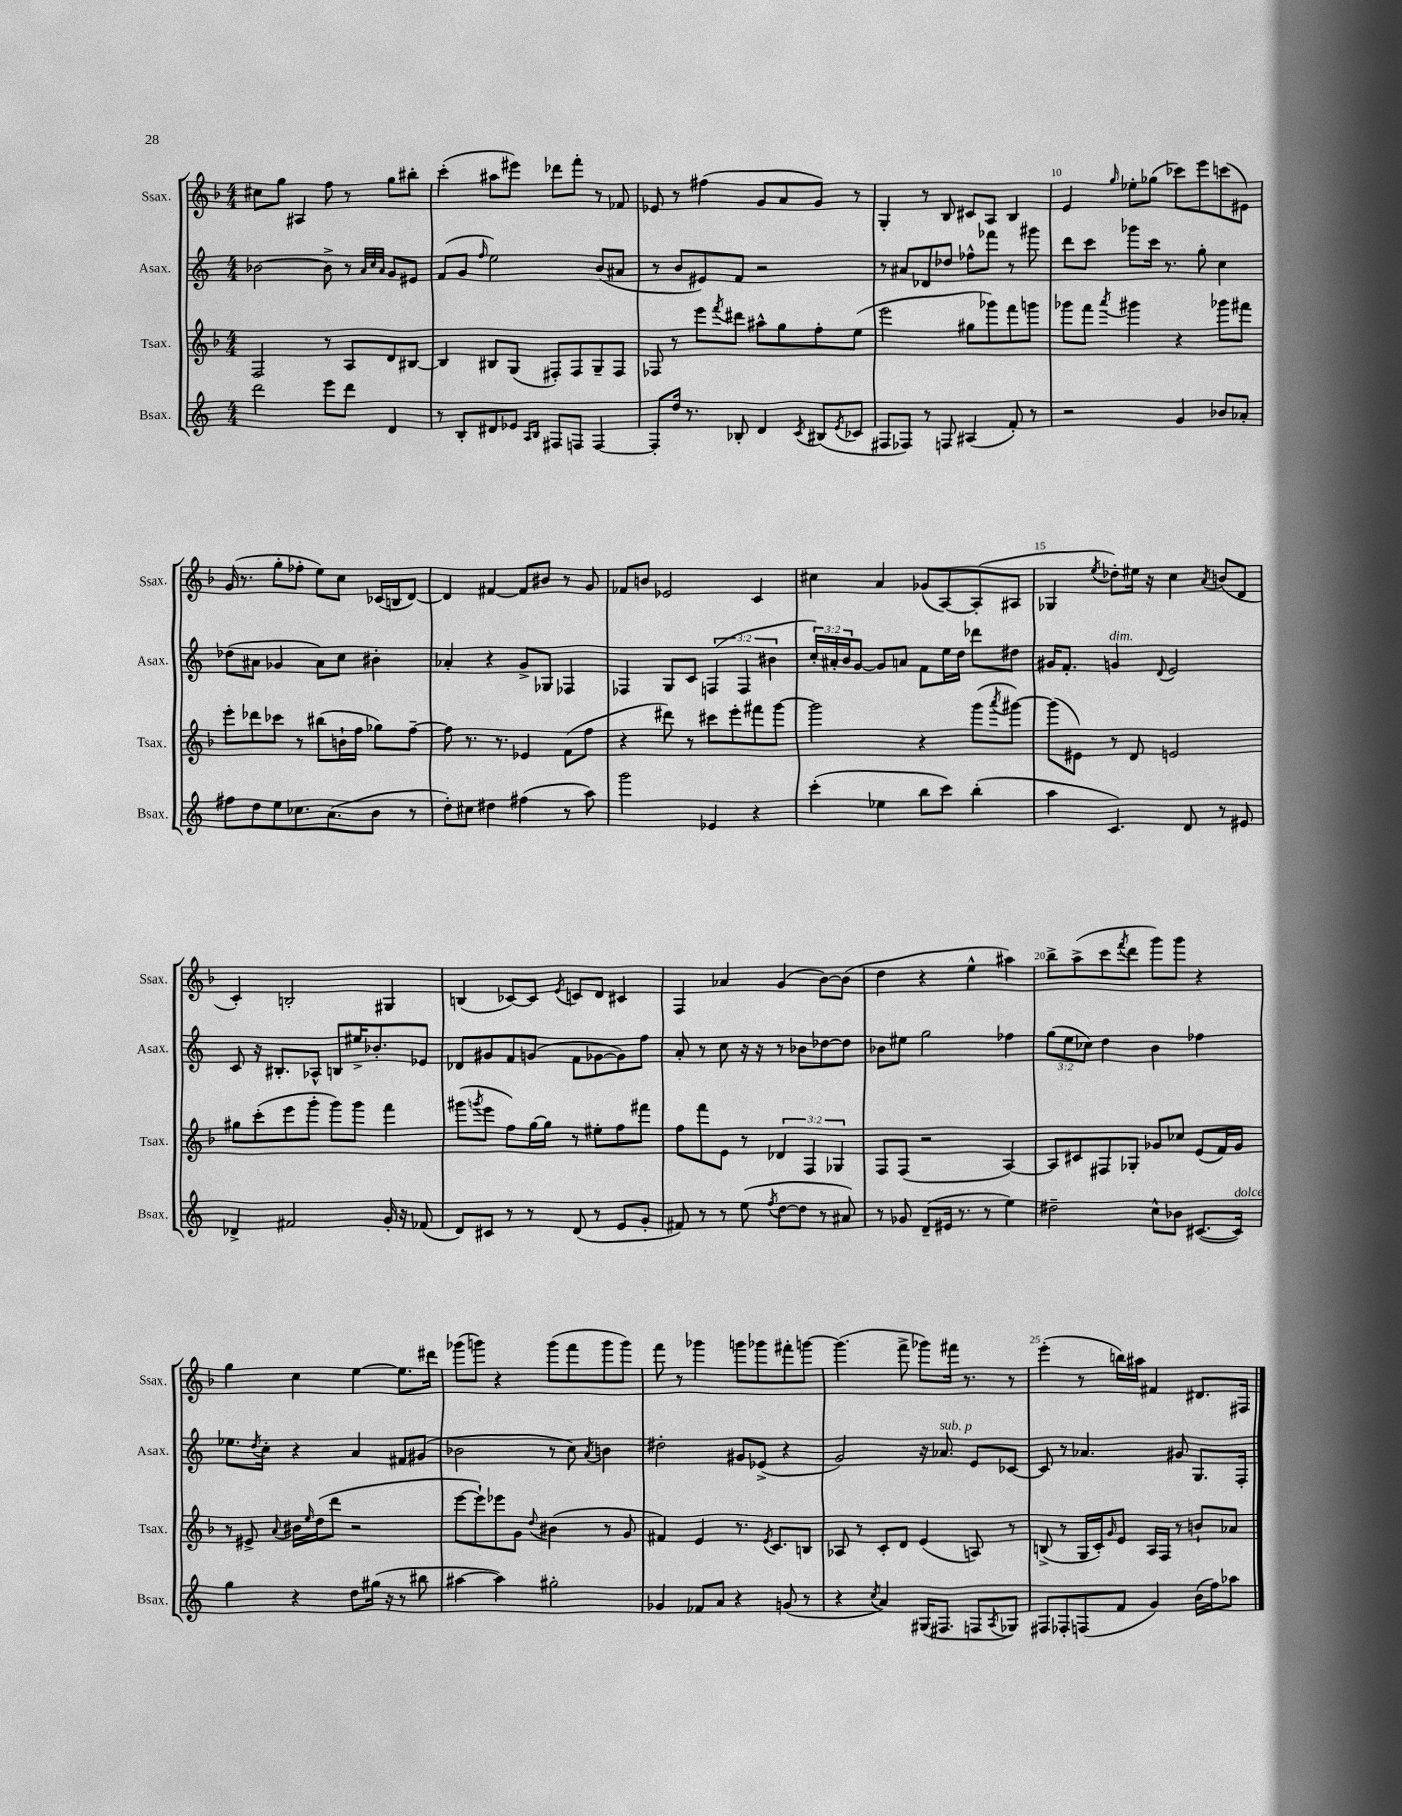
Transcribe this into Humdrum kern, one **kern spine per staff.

**kern	**kern	**kern	**kern
*part4	*part3	*part2	*part1
*staff4	*staff3	*staff2	*staff1
*I"Bsax.	*I"Tsax.	*I"Asax.	*I"Ssax.
*I'Bsax.	*I'Tsax.	*I'Asax.	*I'Ssax.
*clefG2	*clefG2	*clefG2	*clefG2
*k[]	*k[b-]	*k[]	*k[b-]
*M4/4	*M4/4	*M4/4	*M4/4
=6	=6	=6	=6
2ddd\	2F/	[2b-X\	8cc#X\L
.	.	.	8gg\J
.	.	.	4A#X/
8eee\L	8r	8b-^\]	8ff\
8ddd\J	8A/L	8r	8r
.	.	32qqa/LLL	.
.	.	32qqcc/	.
.	.	32qqa/JJJ	.
4d/	8d/	8g/L	8gg\L
.	[8B#X/J	8e#X/J	8bb#X'\J
=7	=7	=7	=7
8r	4B#/]	(8f/L	(4ccc'\
8B'/L	.	8g/J	.
.	.	16qqff/	.
8d#X/	8B#X/L	2ee\)	8aa#X\L
8e-X/J	(8G/J	.	8eee#X\J)
16qqA/LL	.	.	.
16qqB/JJ	.	.	.
8F#X/L	8F#X'/L)	.	8ddd-X\L
8Fn/J	8F#/	.	8fff'\J
[4F/	8G~/	(8b/L	8r
.	8F#/J	8a#X/J	8f-X/
=8	=8	=8	=8
8F'/L]	8F-X/	8r	8e-X/
16dd/Jk	8r	8b/L	8r
8.r	.	.	.
.	8eee\L	8e#X/)	(4ff#X\
.	8qfff/	.	.
8B-X'/	8ddd#X\J	8f/J	.
4d/	8aa#X^^\L	2r	8g/L
.	8gg\	.	8a/
8qc/	.	.	.
(8B#X/L	8ff'\	.	8g/J)
8qe/	.	.	.
8c-X/J	(8ee\J	.	8r
=9	=9	=9	=9
8F#X/L	2eee\	8r	4G'/
8F-X/J)	.	8a#X/L	.
8r	.	8d-X/	8r
8Fn/	.	8dd-X/J	8B-/
(4A#X/	8gg#X\L	8ff-X^^\L	8c#X/L
.	8ggg-X\)	8fff-X\J	8A/J
8f'/)	8fff\	8r	4B-/
8r	8gggn\J	8ggg#X\	.
=10	=10	=10	=10
2r	8ggg-X\L	8ddd\L	4e/
.	8fff\J	8ccc\J	.
.	8qaaa/	.	16qqgg/
.	4ggg#X\	8ggg-X\L	8ee-X'\L
.	.	16ccc\Jk	(8gg-X\J
.	.	8.r	.
4g/	4r	.	8ccc-X\L)
.	.	8gg'\	8eee\
8b-X/L	8ggg-X\L	4cc\	(8cccn\
8a-X'/J	8fff#X\J	.	8e#X\J)
!!LO:LB:g=z
=11	=11	=11	=11
8ff#X\L	8eee'\L	(8dd-X\L	(16g/
.	.	.	8.r
8dd\	8ddd-X\	8a#X\J	.
8ee\	8ccc-X\J	4g-X/	8gg'\L
8.cc-X\	8r	.	8ff-X'\J
.	(8bb#X\L	8a#\L)	8ee\L)
(8.a\	.	.	.
.	16bn`\L	8cc\J	8cc\J
.	16ff\JJ	.	.
8b\J	8gg-X\L)	4b#X'\	(16c-X/LL
.	.	.	16Bn/J
8r	[8ff~\J	.	[8d/J)
=12	=12	=12	=12
8dd'\L)	8ff\]	4a-X'/	4d/]
8cc#X\J	8.r	.	.
4dd#X\	.	4r	[4f#X/
.	8.r	.	.
(4ff#X\	4e-X/	8g^/L	8f#/L]
.	.	8G-X/J	8b#X/J
8r	(8f\L	4F-X/	8r
8aa\)	8ff\J	.	8g/
=13	=13	=13	=13
2ggg\	4r	4F-X/	8f-X/L
.	.	.	8bn/J
.	8ddd#X\)	8G/L	2e-X/
.	8r	8c/J	.
4e-X/	8ccc#X\L	(6Fn/	.
.	8eee'\	.	.
.	.	6F/	.
4r	8fff#X\	.	4c/
.	.	6b#X\	.
.	[8ggg\J	.	.
=14	=14	=14	=14
(4ccc'\	2ggg\]	24cc'/LL)	4cc#X\
.	.	24a#X'/	.
.	.	24b/J	.
.	.	[8g/J	.
4ee-X\	.	8g/L]	4a/
.	.	8an/J	.
8bb\L	4r	8f\L	(8g-X/L
8ccc\J)	.	16ee\L	[8A/)
.	.	16dd\JJ	.
(4bb'\	(8ggg\L	8ddd-X\L	(8A'/]
.	8qaaa/	.	.
.	[8ggg#X\J)	8dd#X\J	8A#X/J
=15	=15	=15	=15
4aa\	(8ggg#\L]	16g#X/KL	4G-X/
.	.	8.f'/J	.
.	8e#X\J)	.	.
.	.	.	8qee/
!	!	!LO:TX:a:i:t=dim.	!
4.c/)	8r	4gn/	8dd-X'\L)
.	8d/	.	16ee#X\Jk
.	.	.	16r
.	.	8qqd/	.
.	2en/	2e/	4cc\
8d/	.	.	.
.	.	.	8qa/
8r	.	.	(8bn/L
8e#X/	.	.	8d/J
!!LO:LB:g=z
=16	=16	=16	=16
4d-X^/	8gg#X\L	8c/	4c'/)
.	(8ccc'\	16r	.
.	.	8.B#X'/L	.
2f#X/	8eee\	.	2Bn'/
.	8ggg'\J	8A-X^^/J	.
.	8ggg\L)	8Bn/L	.
.	8ggg\J	16ee#X^/K	.
.	.	8.b-X'/	.
16g'/	4fff\	.	4G#X/
16r	.	.	.
(8f-X/	.	8e-X/J	.
=17	=17	=17	=17
8d/L)	(8ggg#X\L	8d-X/L	(4Bn/
.	8qgggn/	.	.
8c#X/J	8eee\J	8g#X/	.
8r	8ff\L)	8f/	[8c-X/L)
8r	[16gg\L	(8gn/J	8c-/J]
.	16gg\JJ]	.	.
.	.	.	8qe/
(8d/	8r	8f\L	8cn/L
8r	8ee#X'\L	[8g-X\	8d/J
8e/L	8ff\	8g-\])	4c#X/
8g'/J	8fff#X\J	8ff\J	.
=18	=18	=18	=18
8f#X/)	8ff\L	8a'/	4F/
8r	8fff\	8r	.
8r	8e\J	8cc\	4a-X/
(8ee\	8r	16r	.
.	.	16r	.
8qff/	.	.	.
[8dd\L	6d-X/	8r	(4g/
8dd\J]	.	8b-X\L	.
.	6F/	.	.
8r	.	[8dd-X\	[8b-\L)
.	6G-X/	.	.
8a#X/)	.	8dd-\J]	(8b-\J]
=19	=19	=19	=19
8r	8F/L	8b-X\L	4dd\
8g-X/	(8F/J	8ee#X\J	.
(8d~/L	2r	2gg\	4r
16e#X/Jk	.	.	.
8.r	.	.	.
.	.	.	4ee^^\
8r	.	.	.
4ee\)	[4A/)	4ff-X\	4aa#X\)
=20	=20	=20	=20
2dd#X~\	8A/L]	(12gg\L	8bb-^\L
.	.	12ee\	.
.	8c#X/	.	(8aa^\
.	.	12cc-X\J)	.
.	8F#X/	4dd\	8ccc\
.	.	.	8qfff/
.	8G-X'/J	.	8ddd\J
8cc^^\L	8g-X/L	4b\	8ggg\L)
8b-X\J	8cc-X/J	.	8ggg\J
([8.c#X/L	(8e/L	4ff-X\	4r
.	16f/L)	.	.
!LO:TX:a:i:t=dolce	!	!	!
16c#/Jk])	16g-/JJ	.	.
!!LO:LB:g=z
=21	=21	=21	=21
4gg\	8r	8.ee-X\L	4gg\
.	8e#X^/	.	.
.	.	8qdd/	.
.	.	16cc'\Jk	.
.	8qqa/	.	.
4r	16b#X\LL	4r	4cc\
.	16qqee/	.	.
.	(16dd\J	.	.
.	8ddd\J	.	.
8dd\L	2r	4a/	[4ee\
(16gg#X\Jk	.	.	.
16r	.	.	.
8r	.	8f#X/L	8.ee\L]
8bb#X\	.	(8g#X/J	.
.	.	.	16ddd#X\Jk
=22	=22	=22	=22
[4aa#X\	[8eee\L	2b-X\	(8ggg-X\L
.	8eee`\])	.	8gggn\J)
4aa#\])	8eee-X\	.	4r
.	8g\J	.	.
.	8qqdd/	.	.
2gg#X'\	(4b#X\	8r	(8ggg\L
.	.	8cc\)	8fff\
.	.	8qa/	.
.	8r	4bn\	8ggg\
.	8g/	.	8ggg\J)
=23	=23	=23	=23
4g-X/	4f#X/)	2dd#X'\	8fff\
.	.	.	8r
8f-X/L	4e/	.	4ggg-X\
8a/J	.	.	.
4r	8.r	8g#X/L	8gggn\L
.	.	(8e-X^/J	8ggg-X\
.	8qe/	.	.
.	8.c/L	.	.
(8gn/	.	4r	8fff#X'\
8r	8Bn/J	.	[8gggn\J
=24	=24	=24	=24
4r	8A-X/	2g/)	(4.ggg\]
.	8r	.	.
8qcc/	.	.	.
4a/)	8c'/L	.	.
.	8d/J	.	8fff^\
(16G#X/KL	(4e/	16r	8ggg-X\L)
!	!	!LO:TX:a:i:t=sub. p	!
8.F#X/J	.	8.a-X/	.
.	.	.	16fff#X\Jk
.	.	.	8.r
8Fn/L	8An/)	8e/L	.
8qA/	.	.	.
8G-X/J)	8r	[8c-X/J	8r
=25	=25	=25	=25
8F#X/L	(8Bn^/	8c-/]	(4eee'\
8F-X'/	8r	8r	.
(8Fn/	16G/LL	4.a-X/	8r
.	16c'/J)	.	.
.	16qqg/	.	.
8f/J	8e/J	.	16bbn\LL)
.	.	.	16aa#X\JJ
4g/)	16A/LL	.	4f#X/
.	16F/JJ	.	.
.	8r	8g#X/	.
(16b\LL	8bn`/L	8.G/L	8.d#X/L
16ff\J)	.	.	.
8aa-X\J	8a-X/J	.	.
.	.	16F'/Jk	16F#X/Jk
==	==	==	==
*-	*-	*-	*-
